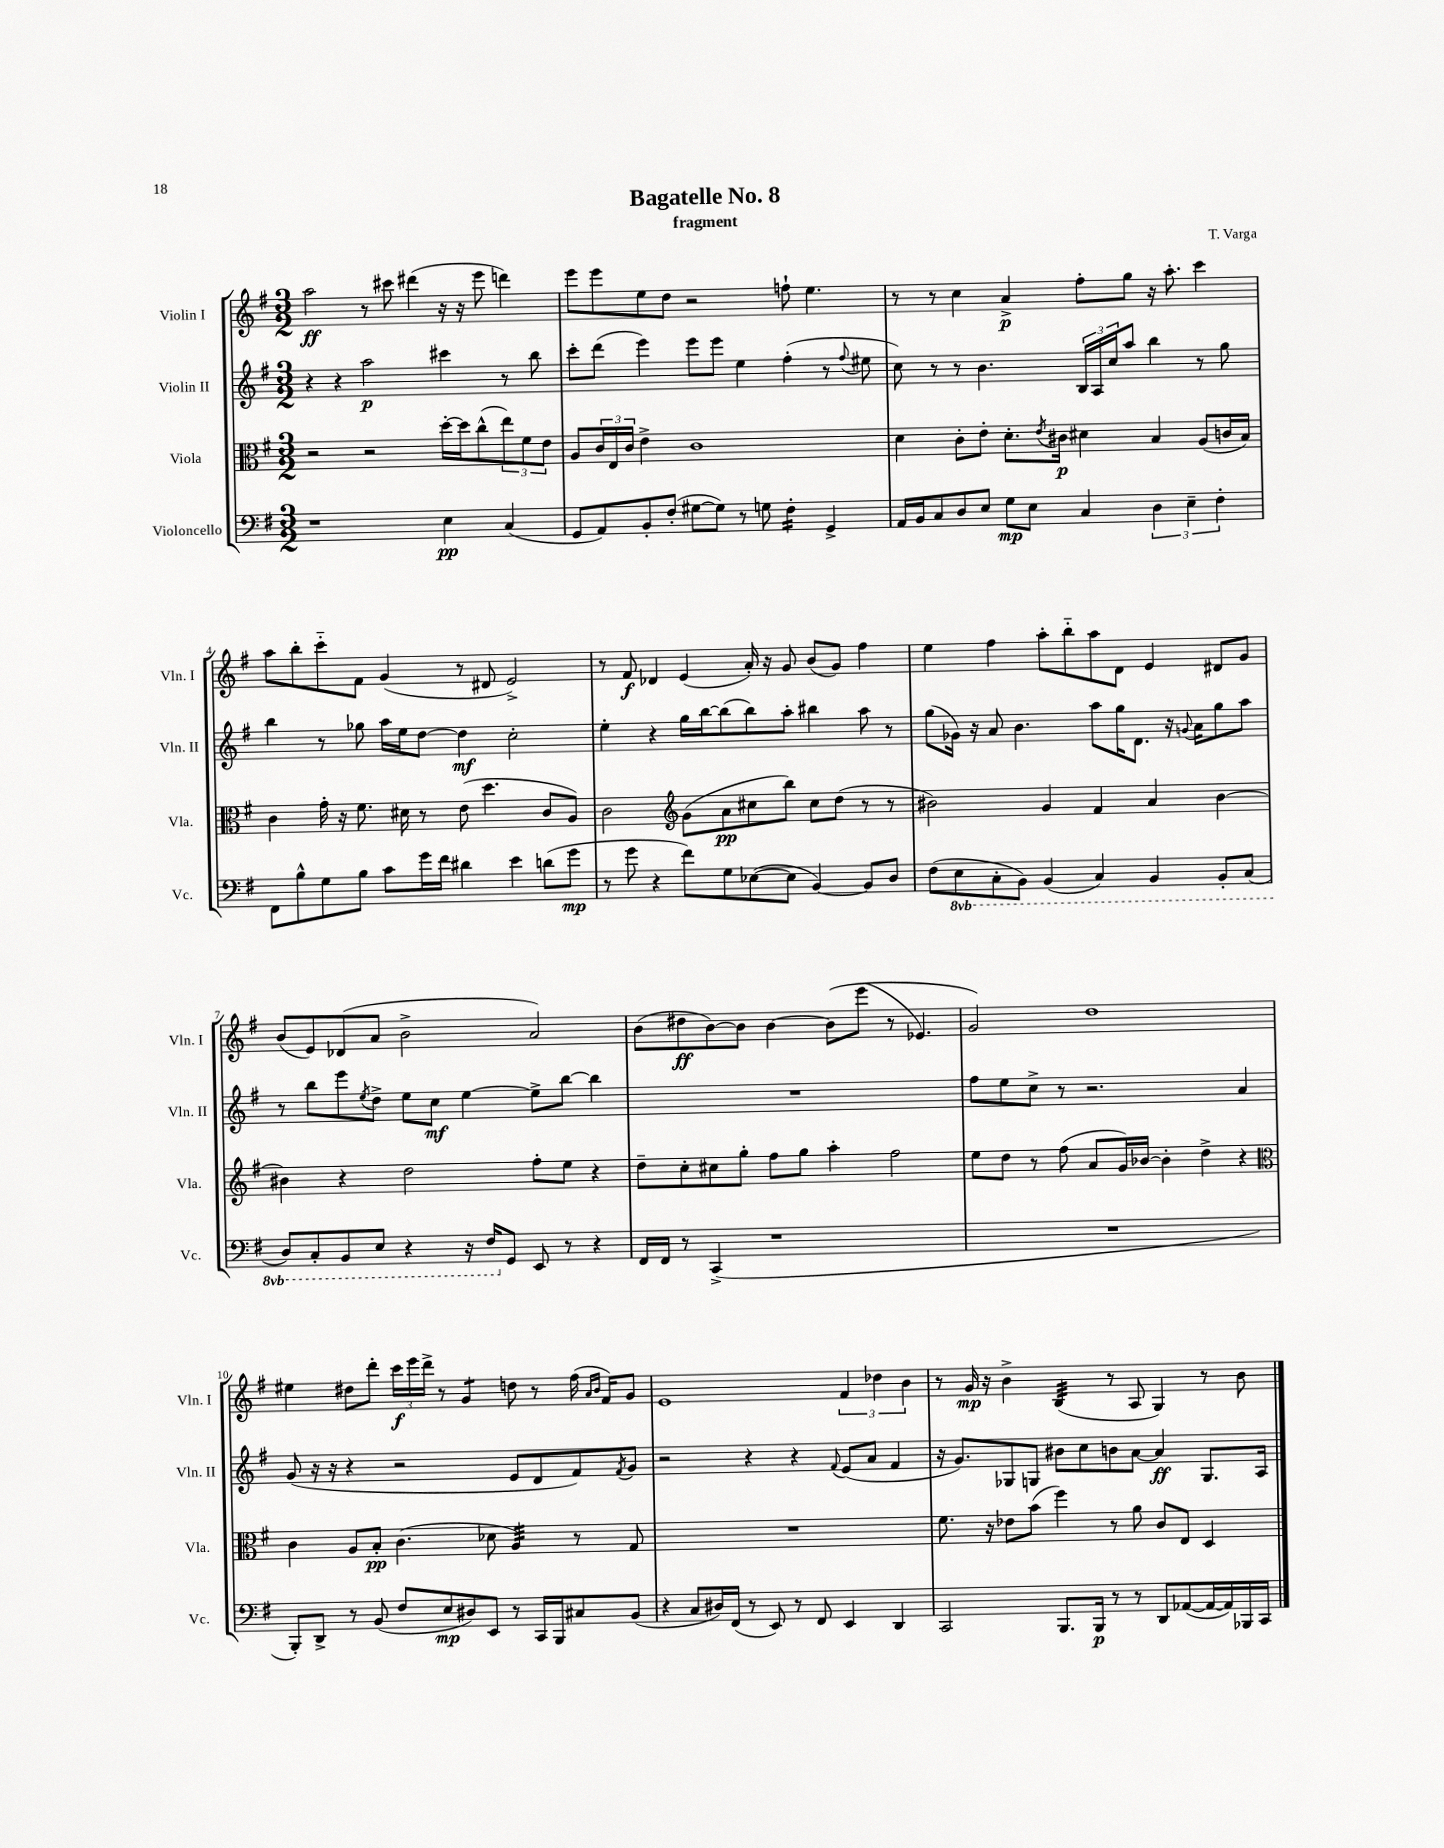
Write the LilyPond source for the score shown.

\header { title = "Bagatelle No. 8" composer = "T. Varga" subtitle = "fragment" }
<<
\new StaffGroup <<
\new Staff = "s0" \with { instrumentName = "Violin I" shortInstrumentName = "Vln. I" } {
    \clef treble \key g \major \numericTimeSignature \time 3/2
    a''2\ff r8 cis'''8 dis'''4( r16 r16 e'''8 d'''4) |
    e'''8 e'''8 e''8 d''8 r2 f''8-! e''4. |
    r8 r8 c''4 a'4->\p fis''8-. g''8 r16 a''8.-. c'''4 |
    a''8 b''8-. c'''8-_ fis'8 g'4( r8 dis'8 e'2->) |
    r8 fis'8\f des'4 e'4( a'16-.) r16 g'8 b'8( g'8) fis''4 |
    e''4 fis''4 a''8-. b''8-_ a''8 d'8 e'4 dis'8 g'8 |
    b'8( e'8) des'8( a'8 b'2-> a'2) |
    b'8( dis''8\ff b'8~) b'8 b'4~ b'8\( e'''8( r8 ees'4.) |
    g'2\) d''1 |
    eis''4 dis''8 d'''8-. \tuplet 3/2 { c'''16\f e'''16 d'''16-> } r8 g'4:8 d''8 r8 fis''16( \grace { a'16 b'16 } fis'16) g'8 |
    e'1 \tuplet 3/2 { fis'4 des''4 b'4 } |
    r8 g'16\mp r16 b'4-> b4:32( r8 a8 g4) r8 b'8 \bar "|." |
}
\new Staff = "s1" \with { instrumentName = "Violin II" shortInstrumentName = "Vln. II" } {
    \clef treble \key g \major \numericTimeSignature \time 3/2
    r4 r4 a''2\p cis'''4 r8 b''8 |
    c'''8-. d'''8( e'''4) e'''8 e'''8 e''4 fis''4-.( r8 \appoggiatura { fis''8 } eis''8 |
    c''8) r8 r8 b'4. \tuplet 3/2 { b16 a16 c''16 } a''8 b''4 r8 g''8 |
    b''4 r8 ges''8 a''16 e''16 d''8~ d''4\mf c''2-. |
    e''4-. r4 g''16 b''16~ b''8( b''8) a''8-. bis''4 a''8 r8 |
    g''8( ges'16) r16 a'8 b'4. a''8 g''16 d'8. r16 \appoggiatura { g'8 } a'16 g''8 a''8 |
    r8 b''8 e'''8 \acciaccatura { e''8 } d''8-> e''8 c''8\mf e''4~ e''8-> b''8~ b''4 |
    R1. |
    fis''8 e''8 c''8-> r8 r2. a'4 |
    g'8( r16 r16 r4 r2 e'8 d'8 fis'8) \acciaccatura { fis'8 } g'8 |
    r2 r4 r4 \appoggiatura { fis'8 } e'8( a'8 fis'4 |
    r16 g'8.) ges8 g8 bis'8 c''8 b'8 a'8~ a'4\ff g8. a16 \bar "|." |
}
\new Staff = "s2" \with { instrumentName = "Viola" shortInstrumentName = "Vla." } {
    \clef alto \key g \major \numericTimeSignature \time 3/2
    r2 r2 d''16~-. d''16 c''8-^( \tuplet 3/2 { e''8) fis'8 e'8 } |
    a8 \tuplet 3/2 { c'16 e16 c'16 } e'4-> c'1 |
    d'4 c'8-. e'8-. d'8.-. \acciaccatura { e'8 } cis'16\p dis'4 b4 a8( c'16 b16) |
    c'4 g'16-. r16 fis'8. dis'16 r8 e'8( d''4. c'8 a8) |
    c'2 \clef treble g'8( a'8\pp cis''8 b''8) cis''8 d''8( r8 r8 |
    bis'2) g'4 fis'4 a'4 bis'4~ |
    bis'4 r4 d''2 fis''8-. e''8 r4 |
    d''8-- c''8-. cis''8 g''8-. fis''8 g''8 a''4-. fis''2 |
    e''8 d''8 r8 fis''8( a'8 g'16) bes'16~ bes'4-. d''4-> r4 |
    \clef alto c'4 a8 b8-.\pp c'4.( des'8 a4:32) r8 g8 |
    R1. |
    fis'8. r16 ees'8 b'8( fis''4) r8 a'8 c'8 e8 d4 \bar "|." |
}
\new Staff = "s3" \with { instrumentName = "Violoncello" shortInstrumentName = "Vc." } {
    \clef bass \key g \major \numericTimeSignature \time 3/2 \set Staff.ottavationMarkups = #ottavation-simple-ordinals
    r1 e4\pp c4( |
    g,8 a,8) b,8-. fis8-.( gis8~ gis8) r8 g8 fis4:16-. g,4-> |
    a,16 b,16 c8 d8 e8 g8\mp e8 c4 \tuplet 3/2 { d4 e4-- fis4-. } |
    fis,8 b8-^ g8 b8 c'8 g'16 fis'16 dis'4 e'4 d'8( g'8\mp |
    r8 g'8 r4 fis'8) g8 ees8~( ees8 b,4~) b,8 d8 |
    fis8( \ottava #-1 e,8 c,8-. b,,8) b,,4( c,4) b,,4 b,,8-. c,8( |
    d,8) c,8-. b,,8 e,8 r4 r16 fis,16 \ottava #0 g,8 e,8 r8 r4 |
    fis,16 fis,16 r8 c,4->( r1 |
    R1. |
    b,,8-.) d,8-> r8 b,8( fis8 e8\mp dis8) e,8 r8 c,16 b,,16 cis8 b,8( |
    r4 c8 dis16) fis,16( r8 e,8) r8 fis,8 e,4 d,4 |
    c,2 b,,8. b,,16\p r8 r8 d,8 aes,8~( aes,16~ aes,16) bes,,16 c,16 \bar "|." |
}
>>
>>
